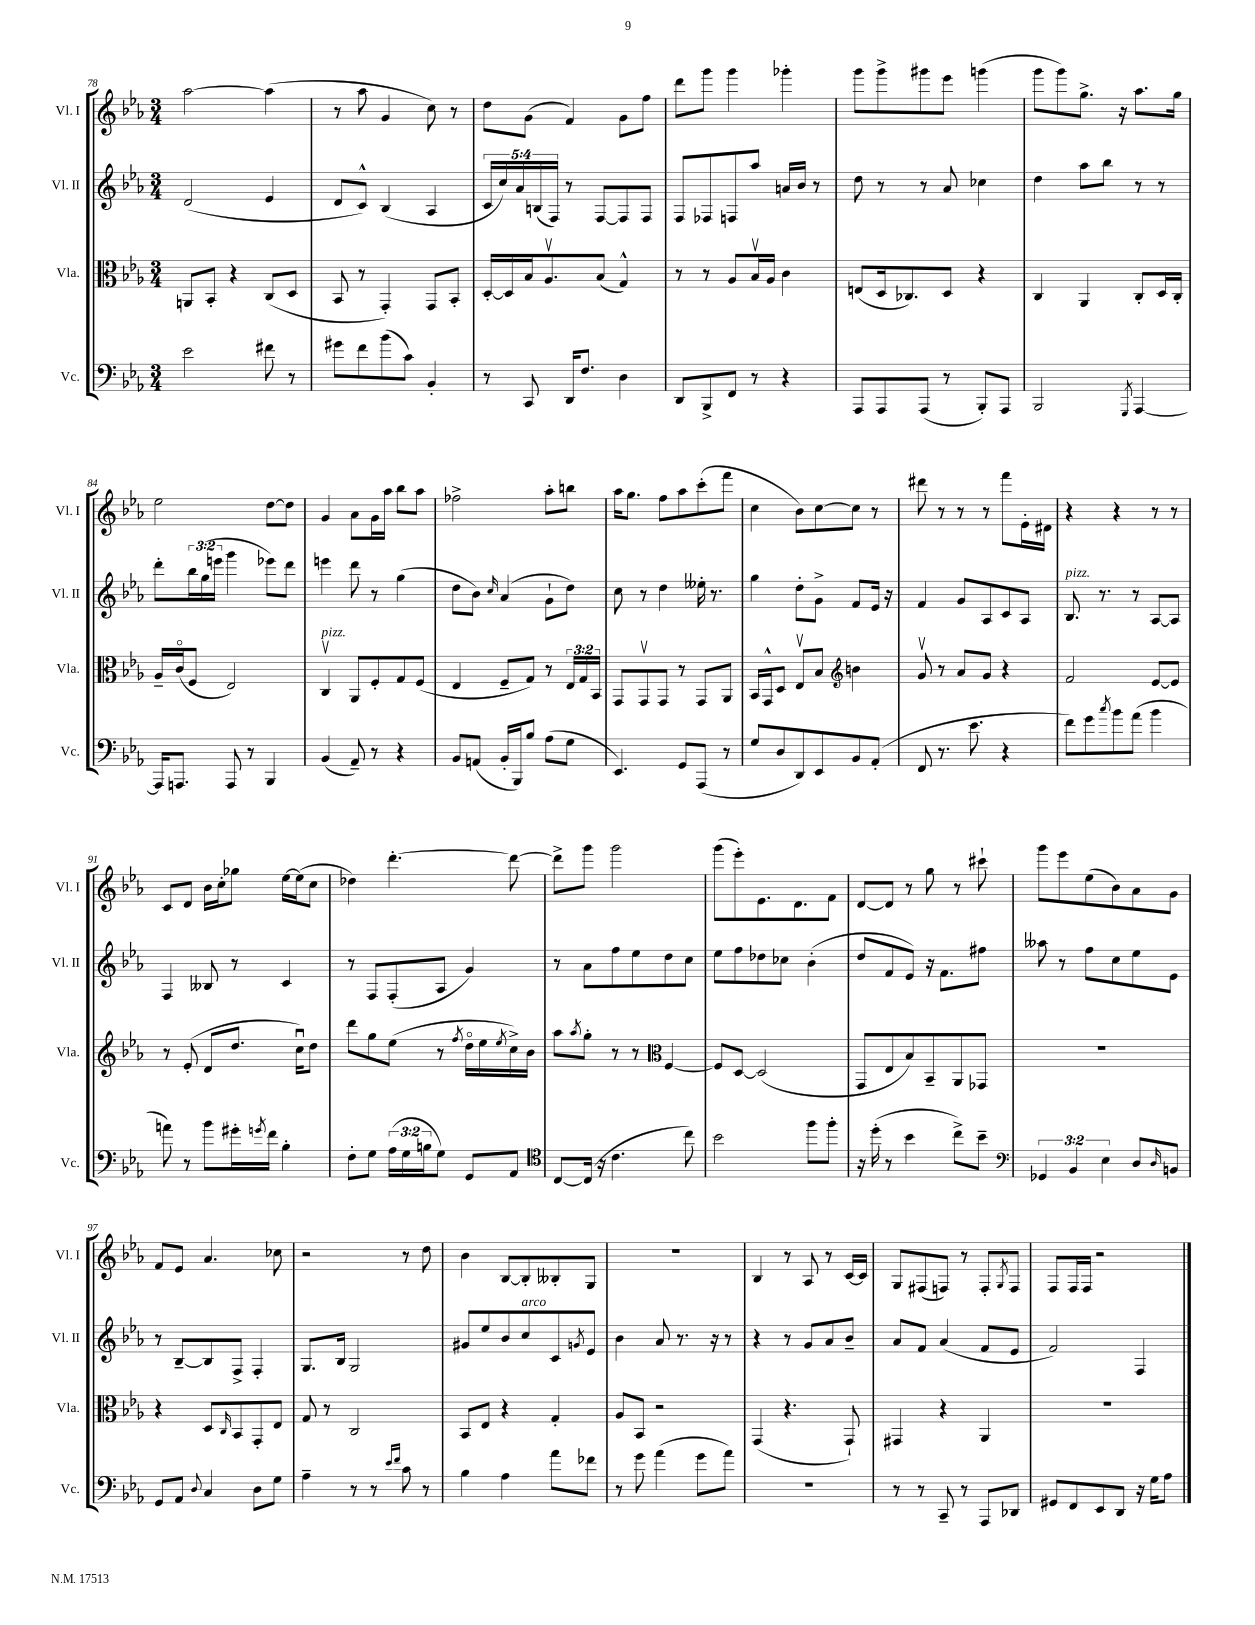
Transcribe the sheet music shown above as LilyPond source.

<<
\new StaffGroup <<
\new Staff = "s0" \with { instrumentName = "Vl. I" shortInstrumentName = "Vl. I" } {
    \clef treble \key ees \major \numericTimeSignature \time 3/4
    aes''2~ aes''4( |
    r8 aes''8 g'4 c''8) r8 |
    d''8 g'8( f'4) g'8 f''8 |
    d'''8 g'''8 g'''4 ges'''4-. |
    g'''8 g'''8-> gis'''8 ees'''8 g'''4( |
    g'''8 g'''8) g''8.-> r16 aes''8. g''16 |
    ees''2 d''8~ d''8 |
    g'4 aes'8 g'16 aes''16 bes''8 aes''8 |
    fes''2-> aes''8-. b''8 |
    aes''16 g''8. f''8 aes''8 c'''8-.( f'''8 |
    c''4 bes'8) c''8~ c''8 r8 |
    dis'''8 r8 r8 r8 f'''8 ees'16-. dis'16 |
    r4 r4 r8 r8 |
    c'8 d'8 bes'16 c''16-. ges''8 ees''16~ ees''16( c''8 |
    des''4) d'''4.~-. d'''8~ |
    d'''8-> g'''8 g'''2 |
    g'''8( ees'''8-.) ees'8. d'8. f'8 |
    d'8~ d'8 r8 g''8 r8 cis'''8-! |
    g'''8 ees'''8 ees''8( bes'8) aes'8 g'8 |
    f'8 ees'8 aes'4. ces''8 |
    r2 r8 d''8 |
    bes'4 bes8~ bes8-. beses8-. g8 |
    R2. |
    bes4 r8 aes8 r8 c'16~ c'16 |
    g8 fis8( f8) r8 f8-. \acciaccatura { g8 } f8 |
    f8 f16 f16 r2 \bar "|." |
}
\new Staff = "s1" \with { instrumentName = "Vl. II" shortInstrumentName = "Vl. II" } {
    \clef treble \key ees \major \numericTimeSignature \time 3/4 \override Staff.TupletNumber.text = #tuplet-number::calc-fraction-text
    d'2( ees'4 |
    d'8 c'8-^) bes4( aes4 |
    \tuplet 5/4 { c'16 c''16) aes'16 b16( f16) } r8 f8~ f8 f8 |
    f8 fes8 f8 aes''8 a'16 bes'16 r8 |
    d''8 r8 r8 aes'8 ces''4 |
    d''4 aes''8 bes''8 r8 r8 |
    d'''8-. \tuplet 3/2 { bes''16 g''16( e'''16 } g'''4 ees'''8) d'''8 |
    e'''4 d'''8 r8 g''4( |
    d''8 bes'8) \grace { c''16 } aes'4( g'8-! d''8) |
    c''8 r8 d''4 eeses''16-. r8. |
    g''4 d''8-. g'8-> f'8 ees'16 r16 |
    f'4 g'8 aes8 c'8 aes8 |
    bes8.^\markup { \italic "pizz." } r8. r8 aes8~ aes8 |
    f4 beses8 r8 c'4 |
    r8 f8 f8-.( aes8 g'4) |
    r8 aes'8 f''8 ees''8 d''8 c''8 |
    ees''8 f''8 des''8 ces''8 bes'4-.( |
    d''8 f'8 ees'8) r16 f'8. fis''8 |
    aeses''8 r8 f''8 c''8 ees''8 ees'8 |
    r8 bes8~-- bes8 f8-> f4-. |
    g8. bes16 g2 |
    gis'8 ees''8 bes'8 c''8^\markup { \italic "arco" } c'8 \acciaccatura { g'8 } ees'8 |
    bes'4 aes'8 r8. r16 r8 |
    r4 r8 g'8 aes'8 bes'8-- |
    aes'8 f'8 aes'4( f'8 ees'8 |
    f'2) f4 \bar "|." |
}
\new Staff = "s2" \with { instrumentName = "Vla." shortInstrumentName = "Vla." } {
    \clef alto \key ees \major \numericTimeSignature \time 3/4 \override Staff.TupletNumber.text = #tuplet-number::calc-fraction-text
    a,8 bes,8-. r4 c8( d8 |
    bes,8 r8 g,4-.) g,8 bes,8-. |
    d16~-. d16 bes16 aes8.\upbow bes8( g4-^) |
    r8 r8 aes8 bes16\upbow aes16 c'4 |
    e8( d16 ces8.) d8 r4 |
    c4 aes,4 c8-. d16 c16-. |
    aes16-- c'16\flageolet( f8 ees2) |
    c4\upbow^\markup { \italic "pizz." } aes,8 f8-. g8 f8( |
    ees4 f8-- g8) r8 \tuplet 3/2 { ees16 g16 bes,16 } |
    g,8 g,8\upbow g,8 r8 g,8 aes,8 |
    bes,16 g,16-^ d8 ees8\upbow bes8 \clef treble b'4 |
    g'8\upbow r8 aes'8 g'8 r4 |
    f'2 ees'8~ ees'8 |
    r8 ees'8-.( d'8 d''8. c''16\downbow) d''8 |
    d'''8 g''8 ees''8( r8 \acciaccatura { f''8 } d''16\flageolet ees''16 \acciaccatura { ees''8 } c''16->) bes'16 |
    aes''8 \acciaccatura { aes''8 } g''8-. r8 r8 \clef alto f4~ |
    f8 d8~ d2( |
    g,8 ees8 bes8) bes,8-- aes,8 ges,8 |
    R2. |
    r4 d8 \grace { c16 } bes,8 g,8-. ees8 |
    g8 r8 c2 |
    bes,8 ees8 r4 g4-. |
    aes8 bes,8 r2 |
    g,4( r4. g,8-!) |
    gis,4 r4 aes,4 |
    R2. \bar "|." |
}
\new Staff = "s3" \with { instrumentName = "Vc." shortInstrumentName = "Vc." } {
    \clef bass \key ees \major \numericTimeSignature \time 3/4 \override Staff.TupletNumber.text = #tuplet-number::calc-fraction-text
    ees'2 fis'8 r8 |
    gis'8 f'8 bes'8( c'8) bes,4-. |
    r8 c,8 d,16 f8. d4 |
    d,8 bes,,8-> f,8 r8 r4 |
    aes,,8 aes,,8 aes,,8( r8 bes,,8-.) aes,,8 |
    bes,,2 \acciaccatura { g,,8 } aes,,4~ |
    aes,,16 a,,8. a,,8 r8 bes,,4 |
    bes,4( aes,8--) r8 r4 |
    bes,8 a,8( bes,16-. bes,,16) bes8 aes8( g8 |
    ees,4.) g,8 aes,,8( r8 |
    g8 d8 d,8) ees,8 bes,8 aes,8-.( |
    f,8 r8. ees'8. r4 |
    f'8) g'8 \acciaccatura { c''8 } bes'8 aes'8( bes'4 |
    a'8) r8 bes'8 gis'16-. \acciaccatura { g'8 } f'16 bes4-. |
    f8-. g8 \tuplet 3/2 { aes16( g16 b16 } g8) g,8 aes,8 |
    \clef tenor c8~ c16( r16 c'4. c''8) |
    bes'2 f''8 f''8-. |
    r16 d''16-.( r8 bes'4 c''8->) bes'8-- |
    \clef bass \tuplet 3/2 { ges,4 bes,4 ees4 } d8 \grace { d16 } b,8 |
    g,8 aes,8 \appoggiatura { d8 } c4 d8 g8 |
    aes4-- r8 r8 \grace { ees'16 f'16 } c'8 r8 |
    bes4 aes4 aes'8 fes'8 |
    r8 g'8 aes'4( g'8 aes'8) |
    R2. |
    r8 r8 c,8-- r8 aes,,8 des,8 |
    gis,8 f,8 ees,8 d,8 r16 g16 aes8 \bar "|." |
}
>>
>>
\layout { \context { \Score currentBarNumber = #78 } }
